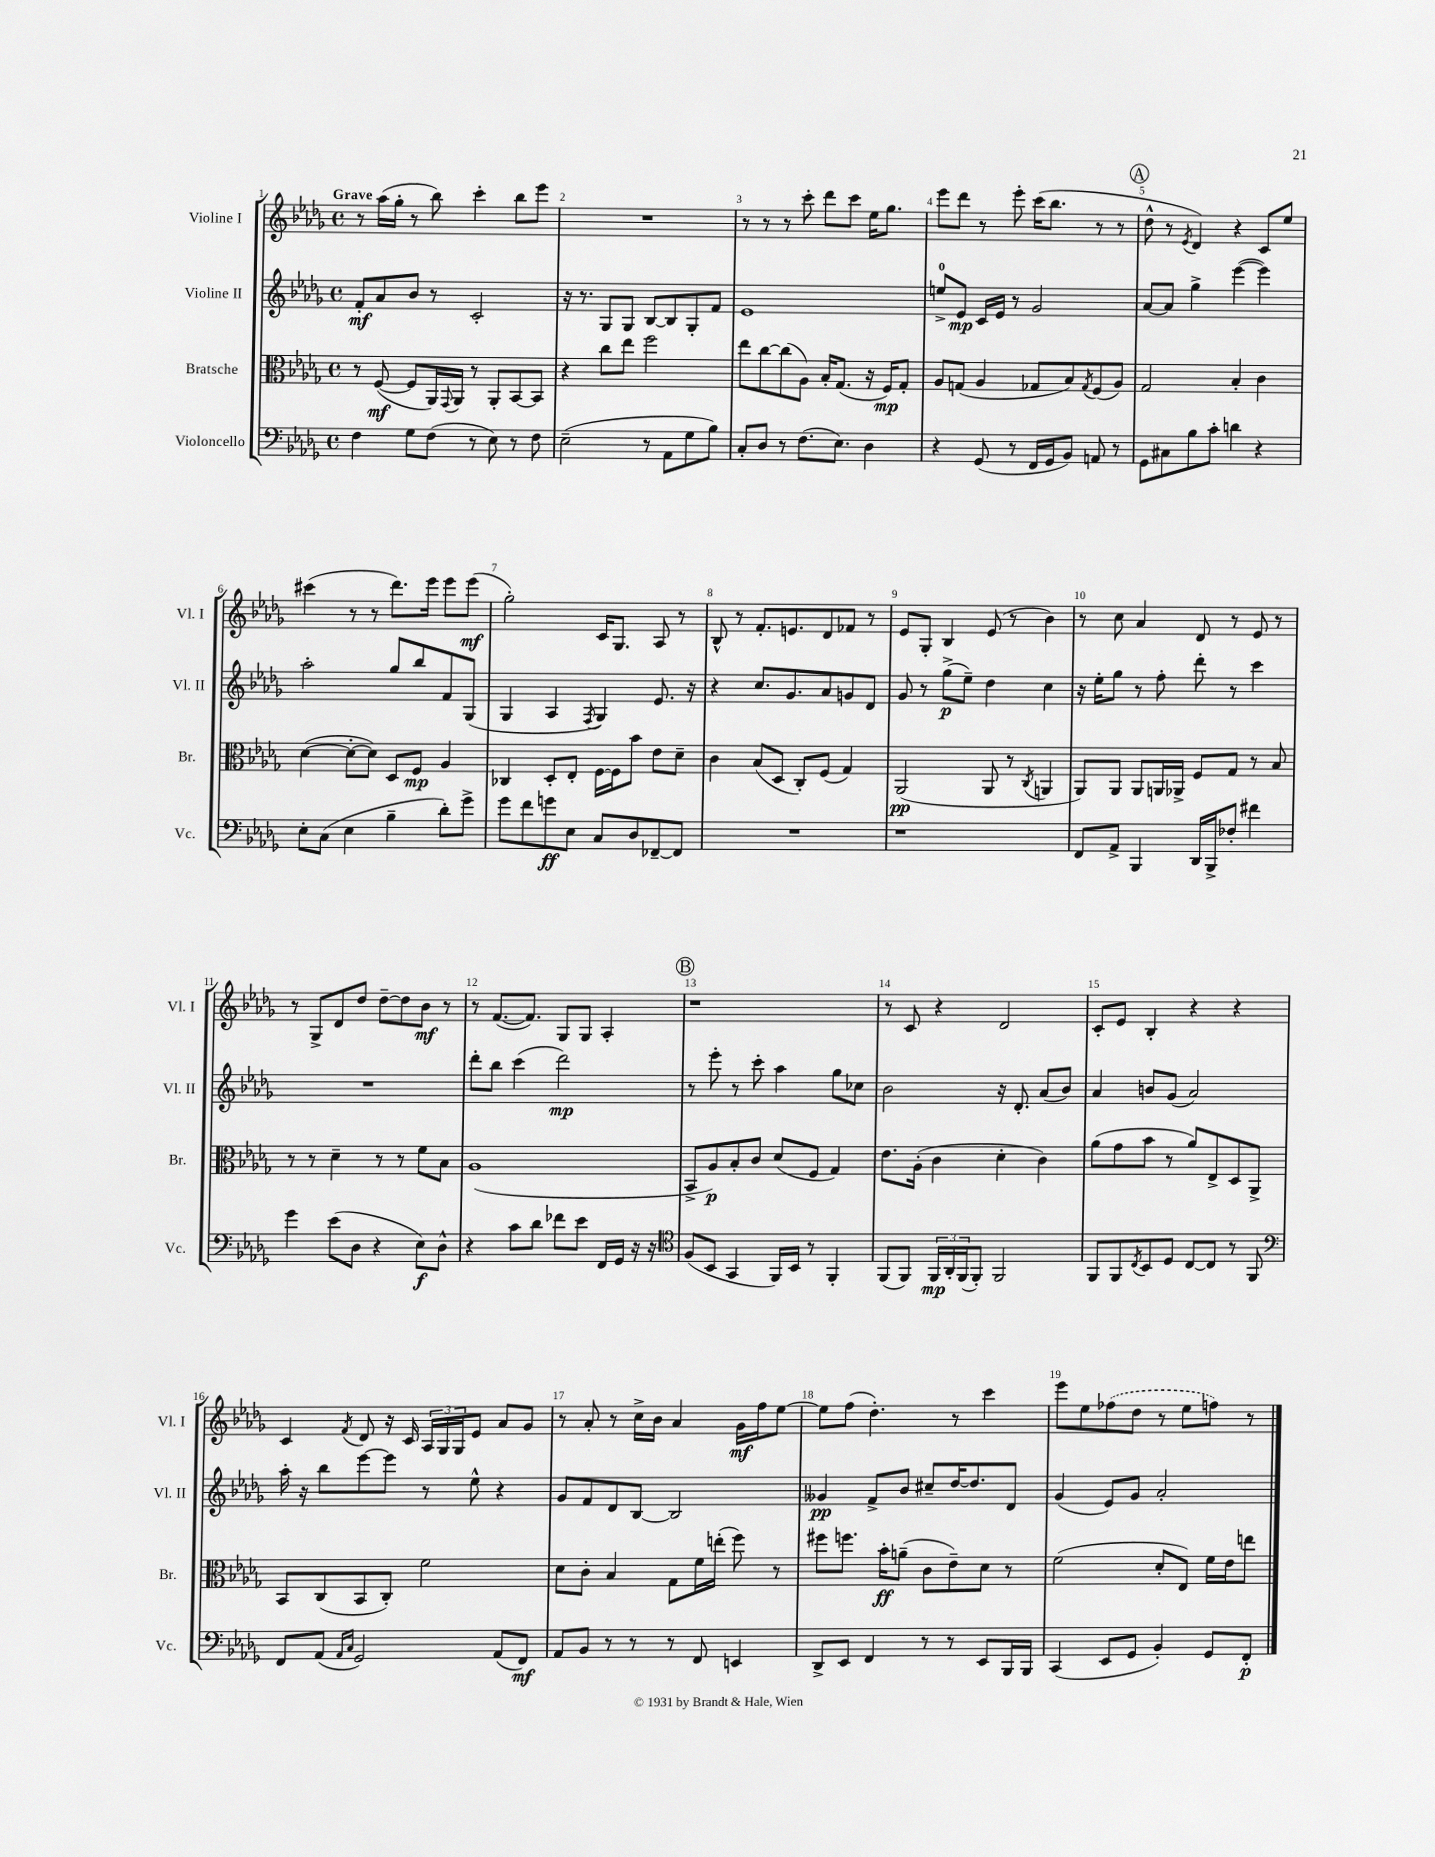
<<
\new StaffGroup <<
\new Staff = "s0" \with { instrumentName = "Violine I" shortInstrumentName = "Vl. I" } {
    \clef treble \key des \major \defaultTimeSignature \time 4/4 \tempo "Grave"
    r8 aes''16( ges''16-. r8 bes''8) c'''4-. bes''8 ees'''8 |
    R1 |
    r8 r8 r8 c'''8-. des'''8 c'''8 ees''16 ges''8. |
    ees'''8 des'''8 r8 ees'''8-. c'''16( bes''8. r8 r8 |
    \mark \markup { \circle "A" } des''8-^ r8 \acciaccatura { ees'8 } des'4) r4 c'8 ees''8 |
    cis'''4( r8 r8 des'''8.) ees'''16 ees'''8 ees'''8\mf( |
    ges''2-.) c'16 ges8. aes8 r8 |
    bes8-^ r8 f'8.-. e'8. des'8 fes'8 r8 |
    ees'8 ges8-. bes4 ees'8( r8 bes'4) |
    r8 c''8 aes'4 des'8 r8 ees'8 r8 |
    r8 ges8-> des'8 des''8 des''8~-- des''8 bes'8\mf r8 |
    r8 f'8.~( f'8.) ges8 ges8 aes4-. |
    \mark \markup { \circle "B" } r1 |
    r8 c'8 r4 des'2 |
    c'8-. ees'8 bes4-. r4 r4 |
    c'4 \acciaccatura { f'8 } des'8 r16 c'16 \tuplet 3/2 { aes16 ges16 ges16 } ees'8 aes'8 ges'8 |
    r8 aes'8-. r8 c''16-> bes'16 aes'4 ges'16\mf f''16 ees''8~ |
    ees''8 f''8( des''4.-.) r8 c'''4 |
    ees'''8 ees''8 \once \slurDashed fes''8( des''8 r8 ees''8 f''8) r8 \bar "|." |
}
\new Staff = "s1" \with { instrumentName = "Violine II" shortInstrumentName = "Vl. II" } {
    \clef treble \key des \major \defaultTimeSignature \time 4/4
    f'8-.\mf aes'8 bes'8 r8 c'2-. |
    r16 r8. ges8 ges8 bes8~ bes8 ges8-. f'8 |
    ees'1 |
    e''8-0-> ees'8\mp c'16 ees'16 r8 ges'2 |
    \mark \markup { \circle "A" } aes'8~ aes'8 ges''4-> ees'''4~( ees'''4) |
    aes''2-. ges''8 bes''8 f'8 ges8( |
    ges4 aes4 \acciaccatura { f8 } ges4) ees'8. r16 |
    r4 c''8. ges'8. aes'8 g'8 des'8 |
    ges'8 r8 ges''8->\p( ees''8--) des''4 c''4 |
    r16 ees''16-. ges''8 r8 f''8-. des'''8-. r8 c'''4 |
    R1 |
    des'''8-. bes''8 c'''4( des'''2\mp) |
    \mark \markup { \circle "B" } r8 ees'''8-. r8 c'''8-. aes''4 ges''8 ces''8 |
    bes'2 r16 des'8.-. aes'8( bes'8) |
    aes'4 b'8 ges'8( aes'2) |
    aes''16-. r16 bes''8 ees'''8~ ees'''8 r8 ees''8-^ r4 |
    ges'8 f'8 des'8 bes8~ bes2 |
    geses'4\pp f'8-> bes'8 cis''8-- des''16~ des''8. des'8 |
    ges'4( ees'8) ges'8 aes'2-. \bar "|." |
}
\new Staff = "s2" \with { instrumentName = "Bratsche" shortInstrumentName = "Br." } {
    \clef alto \key des \major \defaultTimeSignature \time 4/4
    r8 f8~\mf( f8 aes,16) \appoggiatura { ges,8 } aes,16 r8 aes,8-. bes,8~ bes,8 |
    r4 c''8 ees''8 f''2 |
    ees''8 c''8~ c''8( aes8) bes16-. ges8.( r16 f16\mp) ges8-. |
    aes8 g8( aes4 ges8 bes8) \acciaccatura { ges8 } f8( aes8) |
    \mark \markup { \circle "A" } ges2 bes4-. c'4 |
    des'4~( des'8~-. des'8) des8 f8\mp aes4 |
    ces4 des8-. ees8-. f16~ f16 bes'8 ees'8 des'8-- |
    c'4 bes8( des8 c8-.) f8( ges4) |
    aes,2\pp( aes,8 r8 \acciaccatura { c8 } a,4 |
    aes,8) aes,8 aes,8 a,16 aes,16-> f8 ges8 r8 bes8 |
    r8 r8 des'4-- r8 r8 f'8 bes8 |
    aes1( |
    \mark \markup { \circle "B" } bes,8-> aes8\p) bes8-. c'8 des'8( f8 ges4) |
    ees'8. aes16-.( c'4 des'4-. c'4) |
    aes'8( ges'8 bes'8 r8 aes'8) ees8-> des8 aes,8-> |
    bes,8 c8( bes,8 c8-.) f'2 |
    des'8 c'8-. bes4 ges8 f'16 e''16-.( f''8) r8 |
    fis''8 f''8. bes'16-.\ff a'8--( c'8 ees'8--) des'8 r8 |
    f'2( des'8-. ees8) f'16 ees'16 e''8 \bar "|." |
}
\new Staff = "s3" \with { instrumentName = "Violoncello" shortInstrumentName = "Vc." } {
    \clef bass \key des \major \defaultTimeSignature \time 4/4
    f4 ges8 f8( r8 ees8) r8 f8 |
    ees2--( r8 aes,8 ges8 bes8) |
    c8-. des8 r8 f8.( ees8.) des4 |
    r4 ges,8( r8 f,16 ges,16 bes,8) a,8 r8 |
    \mark \markup { \circle "A" } ges,8 cis8 bes8 c'8-. d'4 r4 |
    ees8-. c8( ees4 bes4-- des'8-.) ges'8-> |
    ges'8 f'8 g'8\ff ees8 c8 des8 fes,8~-- fes,8 |
    R1 |
    r1 |
    f,8 aes,8-> bes,,4 des,16 bes,,16-> fes8-. fis'4 |
    ges'4 ees'8( des8 r4 ees8\f) des8-^ |
    r4 c'8 des'8 fes'8 ees'8 f,16 ges,16 r16 r16 |
    \mark \markup { \circle "B" } \clef tenor f8( bes,8 ges,4 f,16) bes,16 r8 f,4-. |
    f,8( f,8) \tuplet 3/2 { f,16\mp aes,16-. f,16( } f,8-.) f,2 |
    f,8 f,8 \acciaccatura { c8 } bes,8 des8 c8~ c8 r8 f,8 |
    \clef bass f,8 aes,8( \grace { aes,16 c16 } ges,2) aes,8( f,8\mf) |
    aes,8 bes,8 r8 r8 r8 f,8 e,4 |
    des,8-> ees,8 f,4 r8 r8 ees,8 bes,,16 bes,,16 |
    c,4( ees,8 ges,8 bes,4-.) ges,8 f,8-.\p \bar "|." |
}
>>
>>
\layout { \context { \Score \override BarNumber.break-visibility = ##(#f #t #t) barNumberVisibility = #all-bar-numbers-visible } }
